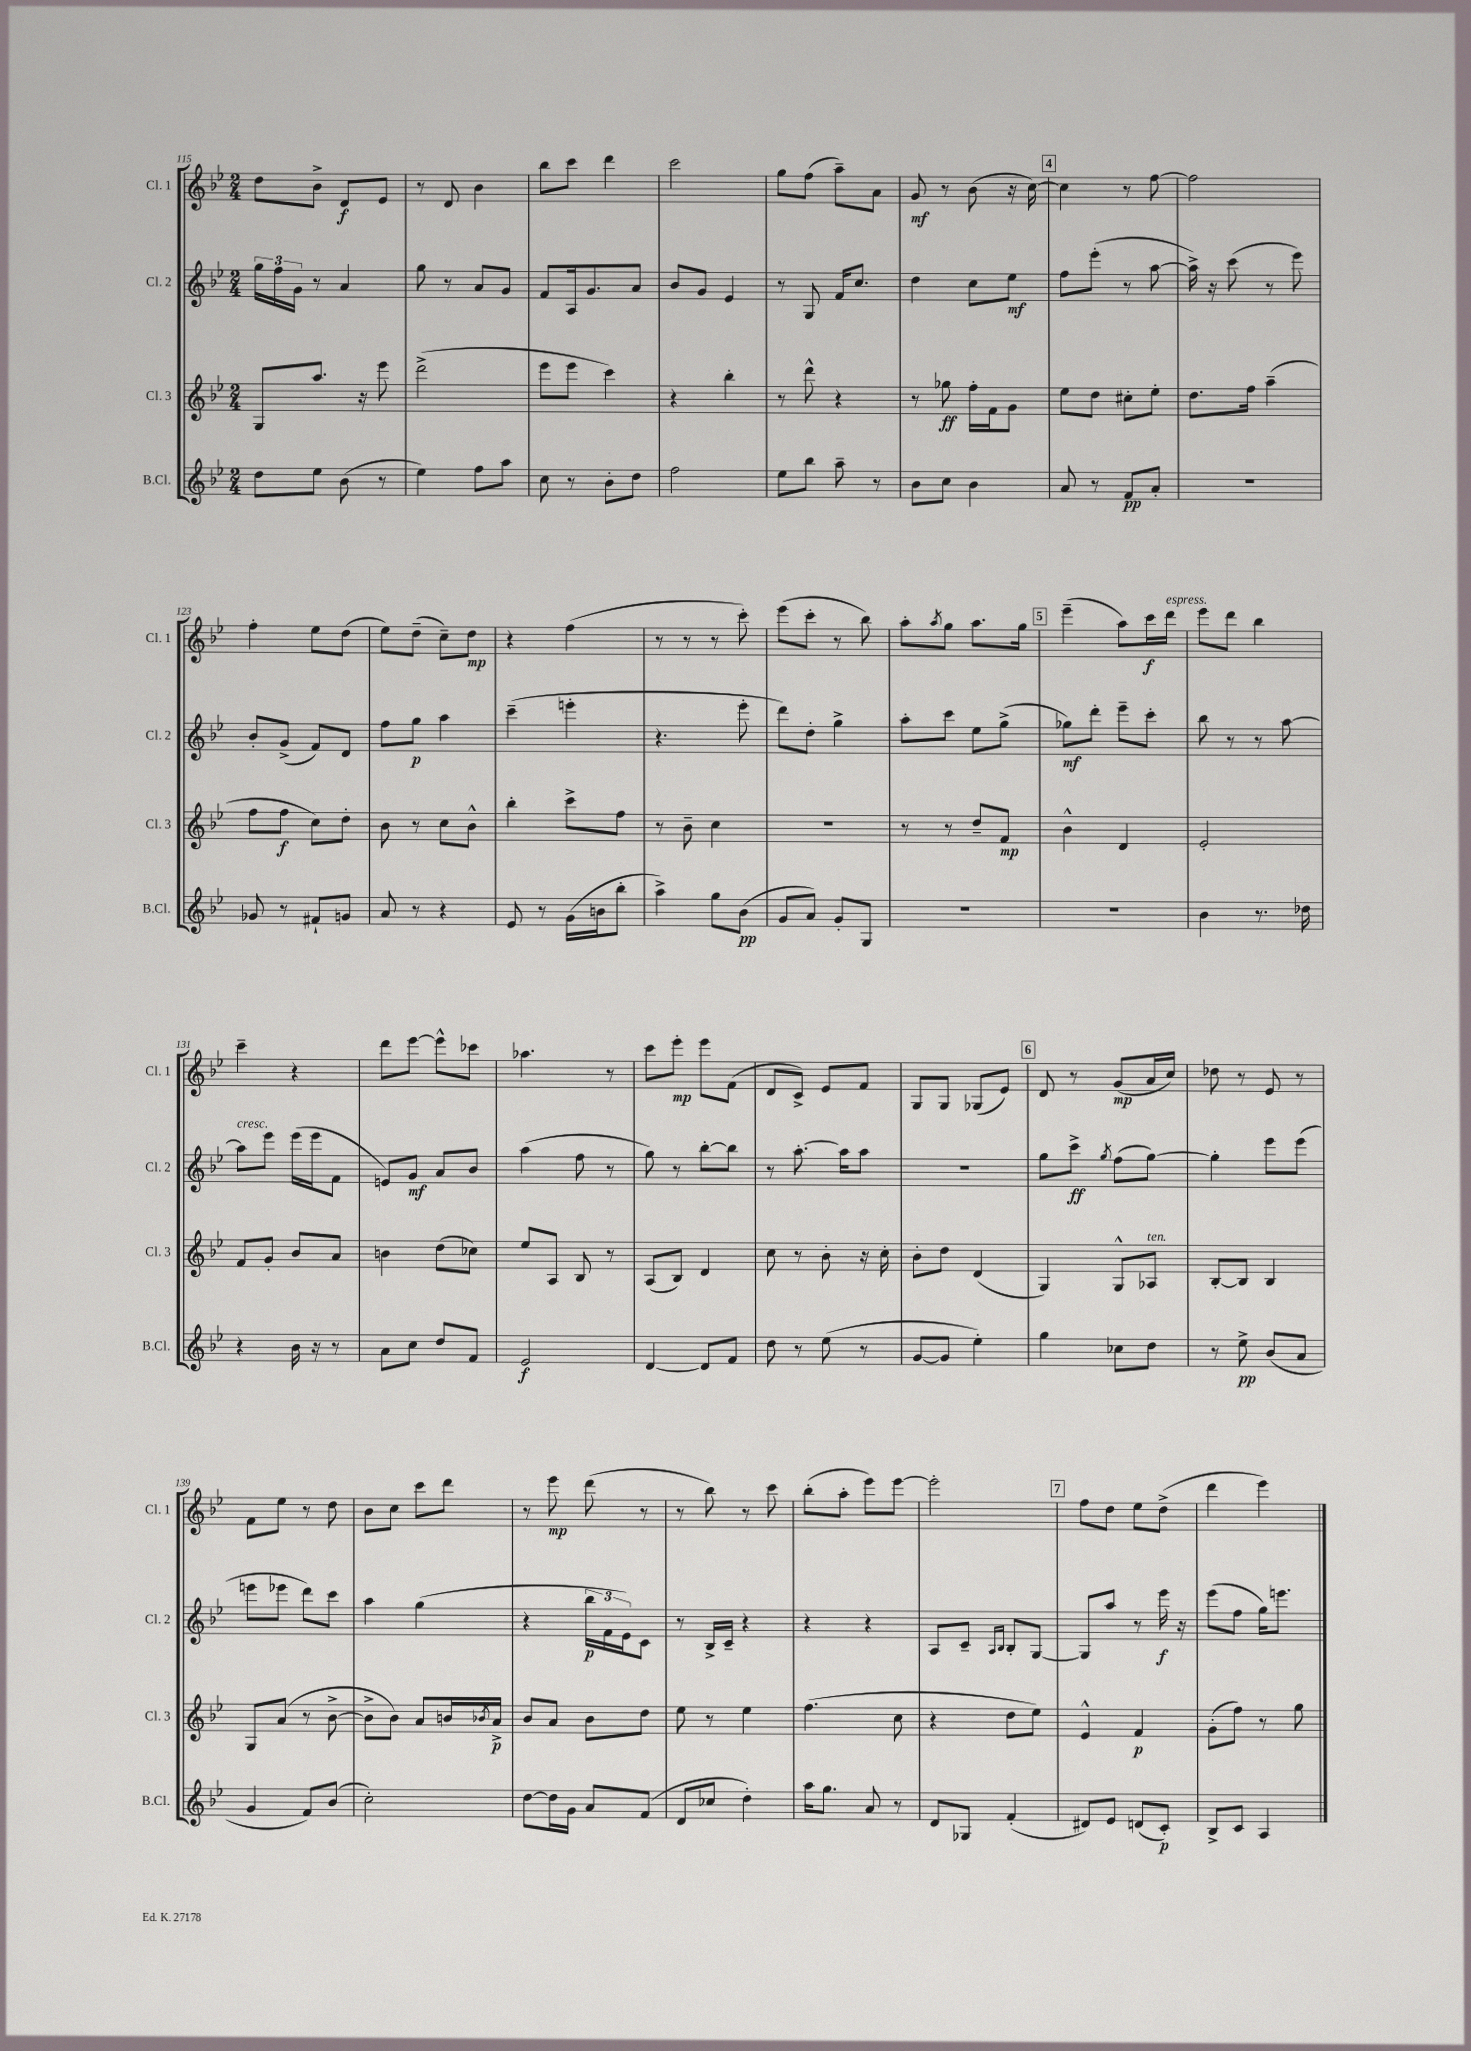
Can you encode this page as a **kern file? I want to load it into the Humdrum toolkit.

**kern	**dynam	**kern	**dynam	**kern	**dynam	**kern	**dynam
*part4	*part4	*part3	*part3	*part2	*part2	*part1	*part1
*staff4	*staff4	*staff3	*staff3	*staff2	*staff2	*staff1	*staff1
*I"B.Cl.	*	*I"Cl. 3	*	*I"Cl. 2	*	*I"Cl. 1	*
*I'B.Cl.	*	*I'Cl. 3	*	*I'Cl. 2	*	*I'Cl. 1	*
*clefG2	*	*clefG2	*	*clefG2	*	*clefG2	*
*k[b-e-]	*	*k[b-e-]	*	*k[b-e-]	*	*k[b-e-]	*
*M2/4	*	*M2/4	*	*M2/4	*	*M2/4	*
=115	=115	=115	=115	=115	=115	=115	=115
8dd\L	.	8G/L	.	24gg\LL	.	8dd\L	.
.	.	.	.	24ff\	.	.	.
.	.	.	.	24g\JJ	.	.	.
8ee-\J	.	8.aa/J	.	8r	.	8b-^\J	.
(8b-\	.	.	.	4a/	.	8d/L	f
.	.	16r	.	.	.	.	.
8r	.	8eee-\	.	.	.	8e-/J	.
=116	=116	=116	=116	=116	=116	=116	=116
4ee-\)	.	(2ddd^\	.	8gg\	.	8r	.
.	.	.	.	8r	.	8d/	.
8ff\L	.	.	.	8a/L	.	4b-\	.
8aa\J	.	.	.	8g/J	.	.	.
=117	=117	=117	=117	=117	=117	=117	=117
8cc\	.	8eee-\L	.	8f/L	.	8bb-\L	.
8r	.	8eee-\J	.	16A/k	.	8ccc\J	.
.	.	.	.	8.g/	.	.	.
8b-'\L	.	4ccc\)	.	.	.	4ddd\	.
8dd\J	.	.	.	8a/J	.	.	.
=118	=118	=118	=118	=118	=118	=118	=118
2ff\	.	4r	.	8b-/L	.	2ccc\	.
.	.	.	.	8g/J	.	.	.
.	.	4bb-'\	.	4e-/	.	.	.
=119	=119	=119	=119	=119	=119	=119	=119
8ee-\L	.	8r	.	8r	.	8gg\L	.
8bb-\J	.	8ddd^^\	.	8G/	.	(8ff\J	.
8aa~\	.	4r	.	16f/KL	.	8aa~\L)	.
.	.	.	.	8.cc/J	.	.	.
8r	.	.	.	.	.	8a\J	.
=120	=120	=120	=120	=120	=120	=120	=120
8b-\L	.	8r	.	4dd\	.	8g/	mf
8cc\J	.	8gg-X\	ff	.	.	8r	.
4b-\	.	16ff'\LL	.	8cc\L	.	(8b-\	.
.	.	16f\J	.	.	.	.	.
.	.	8g\J	.	8ee-\J	mf	16r	.
.	.	.	.	.	.	[16cc\)	.
!!LO:REH:place=s1:t=4
=121	=121	=121	=121	=121	=121	=121	=121
8a/	.	8ee-\L	.	8ff\L	.	4cc\]	.
8r	.	8dd\J	.	(8eee-'\J	.	.	.
8f/L	pp	8cc#X'\L	.	8r	.	8r	.
8a'/J	.	8ee-'\J	.	[8aa\	.	[8ff\	.
=122	=122	=122	=122	=122	=122	=122	=122
2r	.	8.dd\L	.	16aa^\])	.	2ff\]	.
.	.	.	.	16r	.	.	.
.	.	.	.	(8ccc\	.	.	.
.	.	16ff\Jk	.	.	.	.	.
.	.	(4aa~\	.	8r	.	.	.
.	.	.	.	8eee-\)	.	.	.
!!LO:LB:g=z
=123	=123	=123	=123	=123	=123	=123	=123
8g-X/	.	8ff\L	.	8b-'/L	.	4ff'\	.
8r	.	8ff\J	f	(8g^/J	.	.	.
8f#X`/L	.	8cc\L)	.	8f/L)	.	8ee-\L	.
8gn/J	.	8dd'\J	.	8d/J	.	(8dd\J	.
=124	=124	=124	=124	=124	=124	=124	=124
8a/	.	8b-\	.	8ff\L	.	8ee-\L)	.
8r	.	8r	.	8gg\J	p	(8dd~\J	.
4r	.	8cc\L	.	4aa\	.	8cc~\L)	.
.	.	8b-^^\J	.	.	.	8dd\J	mp
=125	=125	=125	=125	=125	=125	=125	=125
8e-/	.	4bb-'\	.	(4ccc~\	.	4r	.
8r	.	.	.	.	.	.	.
(16g\LL	.	8ccc^\L	.	4eeen'\	.	(4ff\	.
16bn\J	.	.	.	.	.	.	.
8bb-'\J	.	8ff\J	.	.	.	.	.
=126	=126	=126	=126	=126	=126	=126	=126
4aa^\)	.	8r	.	4.r	.	8r	.
.	.	8b-~\	.	.	.	8r	.
8gg\L	.	4cc\	.	.	.	8r	.
(8b-\J	pp	.	.	8eee-'\	.	8ccc'\)	.
=127	=127	=127	=127	=127	=127	=127	=127
8g/L	.	2r	.	8ddd\L)	.	(8eee-\L	.
8a/J)	.	.	.	8dd'\J	.	8ccc'\J	.
8g'/L	.	.	.	4gg^\	.	8r	.
8G/J	.	.	.	.	.	8bb-\)	.
=128	=128	=128	=128	=128	=128	=128	=128
2r	.	8r	.	8aa'\L	.	8aa'\L	.
.	.	.	.	.	.	8qaa/	.
.	.	8r	.	8ccc\J	.	8gg\J	.
.	.	8dd~/L	.	8ee-\L	.	8.aa\L	.
.	.	8f/J	mp	(8gg^\J	.	.	.
.	.	.	.	.	.	16gg\Jk	.
!!LO:REH:place=s1:t=5
=129	=129	=129	=129	=129	=129	=129	=129
2r	.	4b-^^\	.	8gg-X\L)	mf	(4eee-~\	.
.	.	.	.	8ddd'\J	.	.	.
.	.	4d/	.	8eee-~\L	.	8aa\L)	.
.	.	.	.	8ccc'\J	.	16ccc\L	f
!	!	!	!	!	!	!LO:TX:a:i:t=espress.	!
.	.	.	.	.	.	16ddd\JJ	.
=130	=130	=130	=130	=130	=130	=130	=130
4b-\	.	2e-'/	.	8bb-\	.	8eee-\L	.
.	.	.	.	8r	.	8ddd\J	.
8.r	.	.	.	8r	.	4bb-\	.
.	.	.	.	[8aa\	.	.	.
16dd-X\	.	.	.	.	.	.	.
!!LO:LB:g=z
=131	=131	=131	=131	=131	=131	=131	=131
!	!	!	!	!LO:TX:a:i:t=cresc.	!	!	!
4r	.	8f/L	.	8aa\L]	.	4ccc~\	.
.	.	8g'/J	.	8eee-\J	.	.	.
16b-\	.	8b-/L	.	(16eee-\LL	.	4r	.
16r	.	.	.	16eee-\J	.	.	.
8r	.	8a/J	.	8f\J	.	.	.
=132	=132	=132	=132	=132	=132	=132	=132
8a\L	.	4bn\	.	8en/L)	.	8ddd\L	.
8cc\J	.	.	.	8g/J	mf	[8eee-\J	.
8dd/L	.	(8dd\L	.	8a/L	.	8eee-^^\L]	.
8f/J	.	8cc-X\J)	.	8b-/J	.	8ccc-X\J	.
=133	=133	=133	=133	=133	=133	=133	=133
2e-/	f	8ee-/L	.	(4aa\	.	4.aa-X\	.
.	.	8A/J	.	.	.	.	.
.	.	8B-/	.	8ff\	.	.	.
.	.	8r	.	8r	.	8r	.
=134	=134	=134	=134	=134	=134	=134	=134
[4d/	.	(8A/L	.	8gg\)	.	8ccc\L	.
.	.	8B-/J)	.	8r	.	8eee-'\J	mp
8d/L]	.	4d/	.	[8bb-'\L	.	8eee-\L	.
8f/J	.	.	.	8bb-\J]	.	(8f\J	.
=135	=135	=135	=135	=135	=135	=135	=135
8dd\	.	8cc\	.	8r	.	8d/L	.
8r	.	8r	.	[8.aa'\	.	8c^/J)	.
(8ee-\	.	8b-'\	.	.	.	8e-/L	.
.	.	.	.	16aa\KL]	.	.	.
8r	.	16r	.	8aa\J	.	8f/J	.
.	.	16cc'\	.	.	.	.	.
=136	=136	=136	=136	=136	=136	=136	=136
[8g/L	.	8b-'\L	.	2r	.	8G/L	.
8g/J]	.	8dd\J	.	.	.	8G/J	.
4ee-'\)	.	(4d/	.	.	.	(8G-X/L	.
.	.	.	.	.	.	8e-/J)	.
!!LO:REH:place=s1:t=6
=137	=137	=137	=137	=137	=137	=137	=137
4gg\	.	4G/)	.	8gg\L	.	8d/	.
.	.	.	.	8ccc^\J	ff	8r	.
.	.	.	.	8qgg/	.	.	.
8cc-X\L	.	8G^^/L	.	(8ff\L	.	(8g/L	mp
!	!	!LO:TX:a:i:t=ten.	!	!	!	!	!
8dd\J	.	8A-X/J	.	[8gg\J)	.	16a/L	.
.	.	.	.	.	.	16cc/JJ)	.
=138	=138	=138	=138	=138	=138	=138	=138
8r	.	[8B-'/L	.	4gg'\]	.	8dd-X\	.
8ee-^\	pp	8B-/J]	.	.	.	8r	.
(8b-/L	.	4B-/	.	8eee-\L	.	8e-/	.
8a/J	.	.	.	(8eee-\J	.	8r	.
!!LO:LB:g=z
=139	=139	=139	=139	=139	=139	=139	=139
4g/	.	8G/L	.	8eeen\L	.	8f\L	.
.	.	(8a/J	.	8eee-X\J	.	8ee-\J	.
8f/L)	.	8r	.	8ddd\L)	.	8r	.
(8b-/J	.	[8b-^\	.	8ccc\J	.	8dd\	.
=140	=140	=140	=140	=140	=140	=140	=140
2cc'\)	.	8b-^\L]	.	4aa\	.	8b-\L	.
.	.	8b-\J)	.	.	.	8cc\J	.
.	.	8a/L	.	(4gg\	.	8ccc\L	.
.	.	16bn/L	.	.	.	8ddd\J	.
.	.	8qb-X/	.	.	.	.	.
.	.	16a^/JJ	p	.	.	.	.
=141	=141	=141	=141	=141	=141	=141	=141
[8dd\L	.	8b-/L	.	4r	.	8r	.
16dd\L]	.	8a/J	.	.	.	8eee-\	mp
16g\JJ	.	.	.	.	.	.	.
8a/L	.	8b-\L	.	24bb-\LL	p	(8ddd\	.
.	.	.	.	24f\	.	.	.
.	.	.	.	24e-\J)	.	.	.
(8f/J	.	8dd\J	.	8c\J	.	8r	.
=142	=142	=142	=142	=142	=142	=142	=142
8d/L	.	8ee-\	.	8r	.	8r	.
8cc-X/J	.	8r	.	16B-^/LL	.	8bb-\)	.
.	.	.	.	16c~/JJ	.	.	.
4dd'\)	.	4ee-\	.	4r	.	8r	.
.	.	.	.	.	.	8ccc\	.
=143	=143	=143	=143	=143	=143	=143	=143
16aa\KL	.	(4.ff\	.	4r	.	(8bb-'\L	.
8.gg\J	.	.	.	.	.	.	.
.	.	.	.	.	.	8aa'\J	.
8a/	.	.	.	4r	.	8eee-\L)	.
8r	.	8cc\	.	.	.	[8eee-\J	.
=144	=144	=144	=144	=144	=144	=144	=144
8d/L	.	4r	.	8A/L	.	2eee-'\]	.
8G-X/J	.	.	.	8c~/J	.	.	.
.	.	.	.	16qqA/LL	.	.	.
.	.	.	.	16qqB-/JJ	.	.	.
(4f'/	.	8dd\L	.	8B-'/L	.	.	.
.	.	8ee-\J)	.	[8G/J	.	.	.
!!LO:REH:place=s1:t=7
=145	=145	=145	=145	=145	=145	=145	=145
8d#X/L)	.	4e-^^/	.	8G/L]	.	8ff\L	.
8e-/J	.	.	.	8aa/J	.	8dd\J	.
(8dn/L	.	4f/	p	8r	.	8ee-\L	.
8c'/J)	p	.	.	16eee-\	f	(8dd^\J	.
.	.	.	.	16r	.	.	.
=146	=146	=146	=146	=146	=146	=146	=146
8B-^/L	.	(8g'\L	.	(8eee-\L	.	4ddd\	.
8c/J	.	8ff\J)	.	8ff\J	.	.	.
4A/	.	8r	.	16gg\KL)	.	4eee-\)	.
.	.	.	.	8.eeen\J	.	.	.
.	.	8gg\	.	.	.	.	.
==	==	==	==	==	==	==	==
*-	*-	*-	*-	*-	*-	*-	*-
